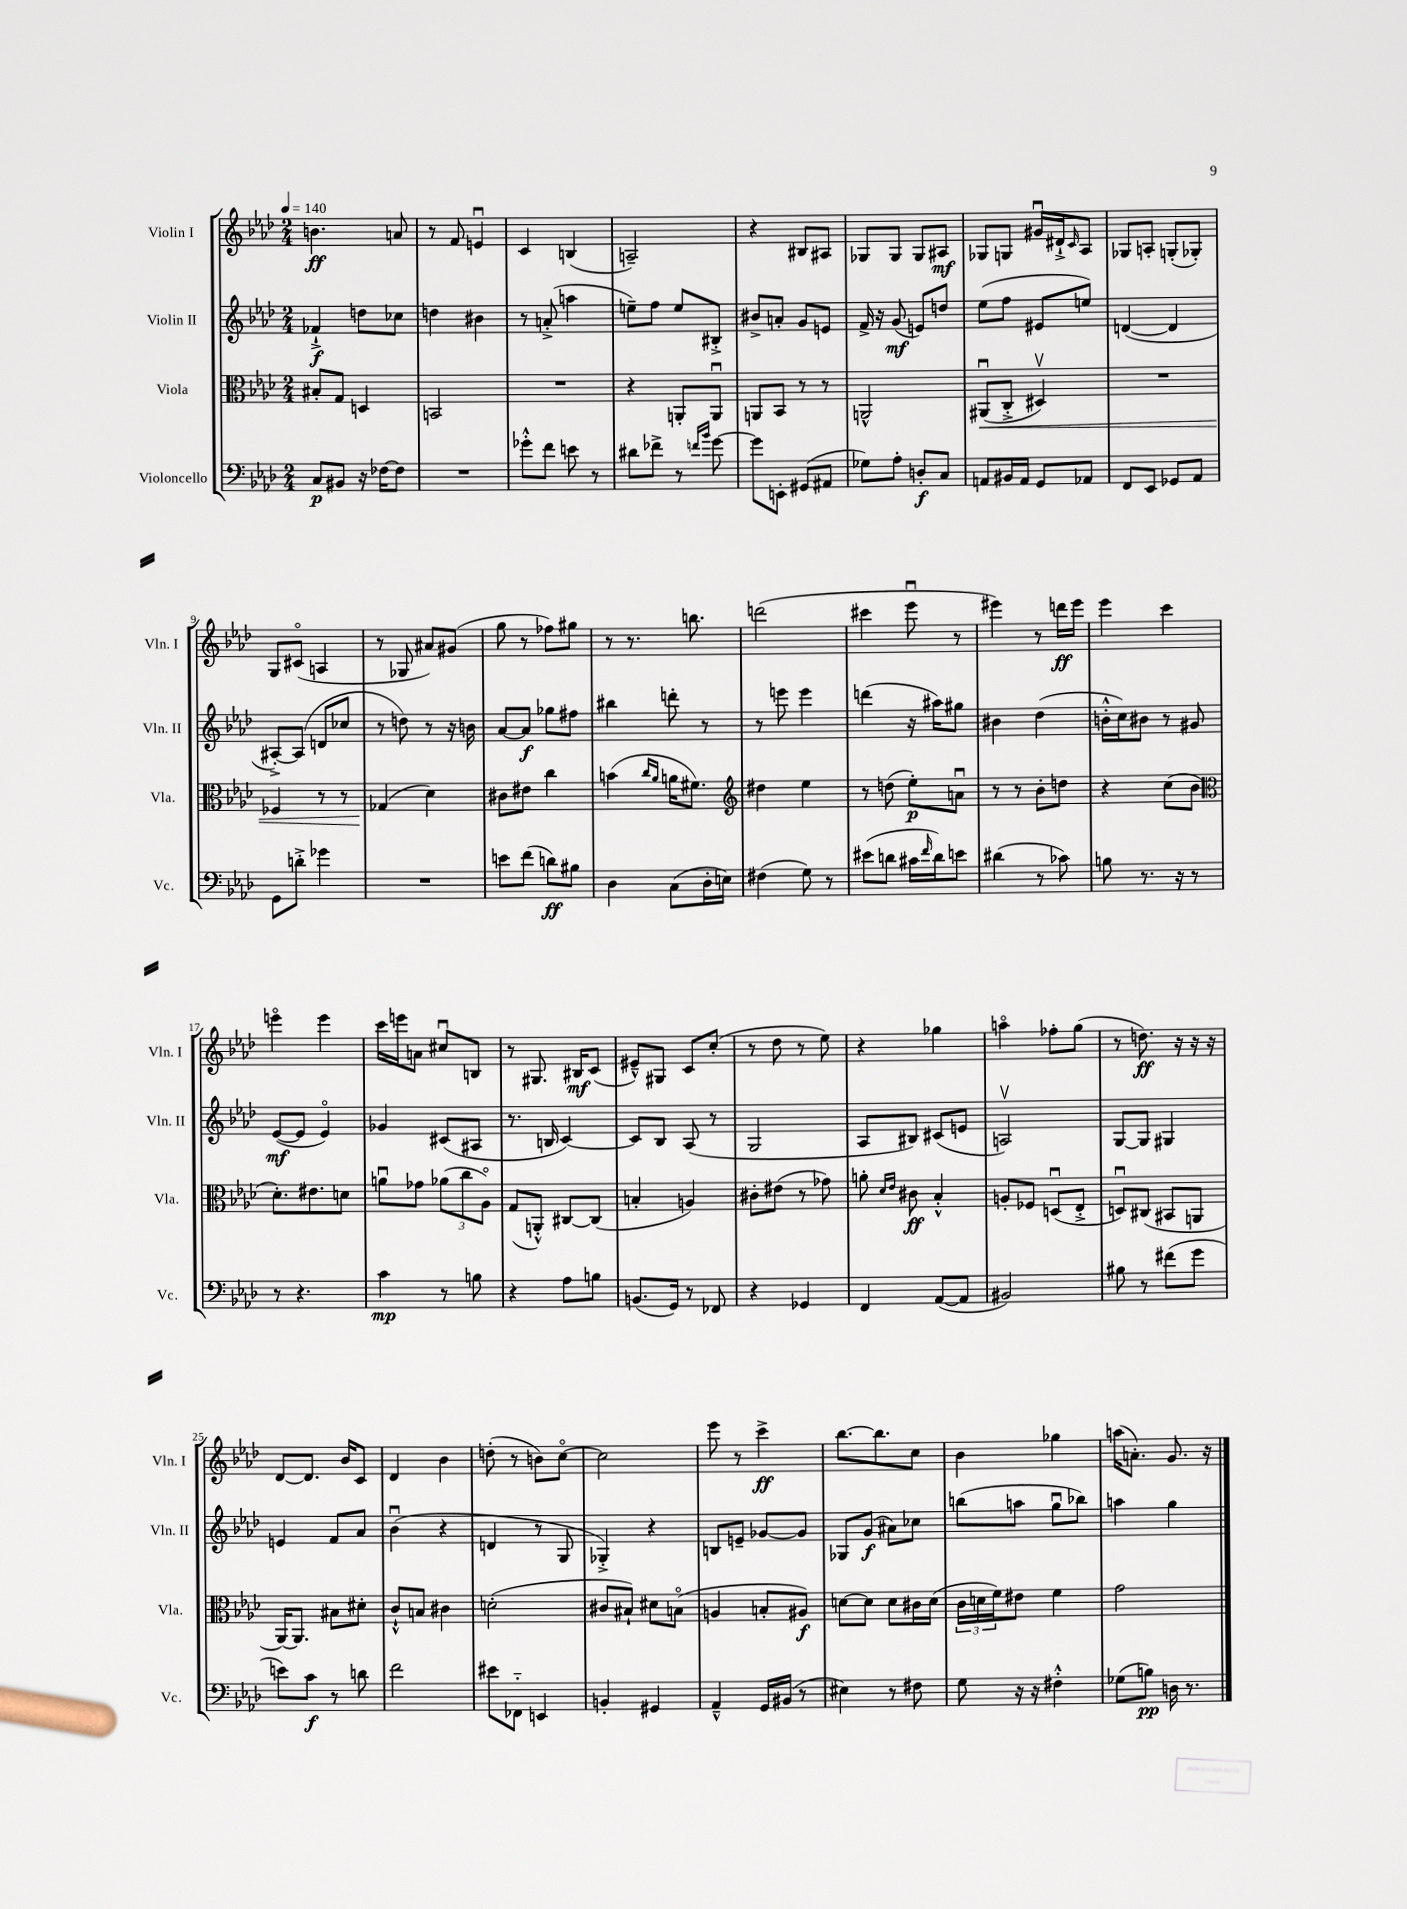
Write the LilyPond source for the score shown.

<<
\new StaffGroup <<
\new Staff = "s0" \with { instrumentName = "Violin I" shortInstrumentName = "Vln. I" } {
    \clef treble \key aes \major \numericTimeSignature \time 2/4 \tempo 4 = 140
    b'4.\ff a'8 |
    r8 f'8 e'4\downbow |
    c'4 b4( |
    a2--) |
    r4 bis8 ais8 |
    ges8 ges8 ges8 ais8\mf |
    ges8 g8 gis'16\downbow dis'16-!-> \grace { c'16 } aes8 |
    ges8 a8-. g8-.( ges8-.) |
    g8 cis'8\flageolet( a4 |
    r8 ges8 ais'8) gis'8( |
    g''8 r8 fes''8) gis''8 |
    r8 r8. b''8. |
    d'''2( |
    cis'''4 ees'''8\downbow r8 |
    eis'''4) r8 d'''16\ff eis'''16 |
    ees'''4 c'''4 |
    e'''4\flageolet e'''4 |
    c'''16 e'''16 a'8 cis''8\downbow b8 |
    r8 gis8. bis16\mf c'8( |
    eis'8---^) gis8 c'8 c''8-.( |
    r8 des''8 r8 ees''8) |
    r4 ges''4 |
    a''4\flageolet fes''8-. g''8( |
    r8 d''8.\ff) r16 r16 r16 |
    des'8~ des'8. bes'16 c'8 |
    des'4 bes'4 |
    d''8-.( r8 b'8) c''8~\flageolet |
    c''2 |
    ees'''8 r8 c'''4->\ff |
    bes''8.~ bes''8. c''8 |
    bes'4 ges''4 |
    a''16( a'8.-.) g'8. r16 \bar "|." |
}
\new Staff = "s1" \with { instrumentName = "Violin II" shortInstrumentName = "Vln. II" } {
    \clef treble \key aes \major \numericTimeSignature \time 2/4
    fes'4-!->\f d''8 ces''8 |
    d''4 bis'4 |
    r8 a'8-.->( a''4 |
    e''8--) f''8 e''8 bis8-.-> |
    bis'8-> a'8-. g'8 e'8 |
    f'16-> r16 g'8\mf( e'8) d''8 |
    ees''8( f''8 eis'8 e''8) |
    d'4~( d'4 |
    ais8~-.->) ais8( d'8 ces''8 |
    r8 d''8) r8 r16 b'16 |
    aes'8~ aes'8\f ges''8 fis''8 |
    bis''4 d'''8-. r8 |
    r8 e'''8 e'''4 |
    d'''4( r16 ais''16) gis''8 |
    bis'4 des''4( |
    b'16-.-^ c''16) bis'8 r8 gis'8 |
    ees'8~\mf( ees'8 ees'4\flageolet) |
    ges'4 cis'8( ais8 |
    r8. b16 c'4~) |
    c'8 bes8 aes8( r8 |
    g2 |
    aes8 bis8) cis'8( e'8 |
    a2\upbow) |
    g8~ g8 gis4 |
    e'4 f'8 aes'8 |
    bes'4\downbow( r4 |
    d'4 r8 g8 |
    ges4-.->) r4 |
    b8 e'8-- ges'8~ ges'8 |
    ges8 g'8\f( ais'8) ces''8 |
    b''8( a''8 g''8\downbow bes''8) |
    a''4 g''4 \bar "|." |
}
\new Staff = "s2" \with { instrumentName = "Viola" shortInstrumentName = "Vla." } {
    \clef alto \key aes \major \numericTimeSignature \time 2/4
    bis8-. g8 d4 |
    b,2 |
    R2 |
    r4 a,8-. a,8\downbow |
    a,8 bes,8 r8 r8 |
    a,2-^ |
    ais,8\downbow\<( c8-.-> dis4\upbow) |
    R2 |
    fes4 r8 r8 |
    ges4\!( des'4) |
    cis'8 eis'8 c''4 |
    b'4( \grace { c''16 aes'16 } a'16 fis'8.) |
    \clef treble dis''4 ees''4 |
    r8 d''8( ees''8-.\p) a'8\downbow |
    r8 r8 bes'8-. d''8 |
    r4 c''8( bes'8 |
    \clef alto des'8.-.) eis'8. d'8 |
    a'8\downbow ges'8 \tuplet 3/2 { aes'8( c''8 aes8\flageolet) } |
    g8( a,8-.-^) cis8~ cis8( |
    b4-. a4) |
    cis'8-. eis'8( r8 ges'8) |
    a'8-. \grace { des'16 ees'16 } cis'8\ff bes4-.-^ |
    a8-. fes8 d8\downbow( ees8-.-> |
    d8\downbow) cis8( bis,8 a,8 |
    aes,16~) aes,8. bis8 dis'8-. |
    c'8-!-^ b8 cis'4 |
    d'2-.( |
    cis'8 bis8-!) dis'8 b8\flageolet( |
    a4 b8-. ais8\f) |
    d'8~ d'8 d'8 cis'16 d'16( |
    \tuplet 3/2 { c'16 d'16 f'16) } eis'8 f'4 |
    g'2 \bar "|." |
}
\new Staff = "s3" \with { instrumentName = "Violoncello" shortInstrumentName = "Vc." } {
    \clef bass \key aes \major \numericTimeSignature \time 2/4
    c8\p bis,8 r16 fes16~ fes8 |
    R2 |
    ges'8-.-^ f'8 e'8 r8 |
    dis'8 fes'8-> r8 \grace { f'16 bes'16 } g'8~ |
    g'8 e,8-. gis,8( ais,8 |
    ges8) aes8-. d8-.\f c8 |
    a,8 bis,16 a,16 g,8 aes,8 |
    f,8 ees,8 ges,8 aes,8 |
    g,8 d'8-.-> ges'4 |
    R2 |
    e'8 f'8( d'8\ff) bis8 |
    des4 c8( des16-. e16) |
    fis4( g8) r8 |
    eis'8( d'8 cis'16 \grace { f'16 } d'16) e'8 |
    dis'4( r8 ces'8) |
    b8 r8. r16 r8 |
    r8 r4. |
    c'4\mp r8 b8 |
    r4 aes8 b8 |
    b,8.( g,16) r8 fes,8 |
    r4 ges,4 |
    f,4 aes,8~( aes,8 |
    bis,2) |
    bis8 r8 fis'8( g'8 |
    e'8) c'8\f r8 d'8 |
    f'2 |
    eis'8 fes,8-_ e,4 |
    b,4-. gis,4 |
    aes,4---^ g,16 bis,16( r8 |
    eis4) r8 fis8 |
    g8 r16 r16 fis4-.-^ |
    ges8( b8\pp) d16 r8. \bar "|." |
}
>>
>>
